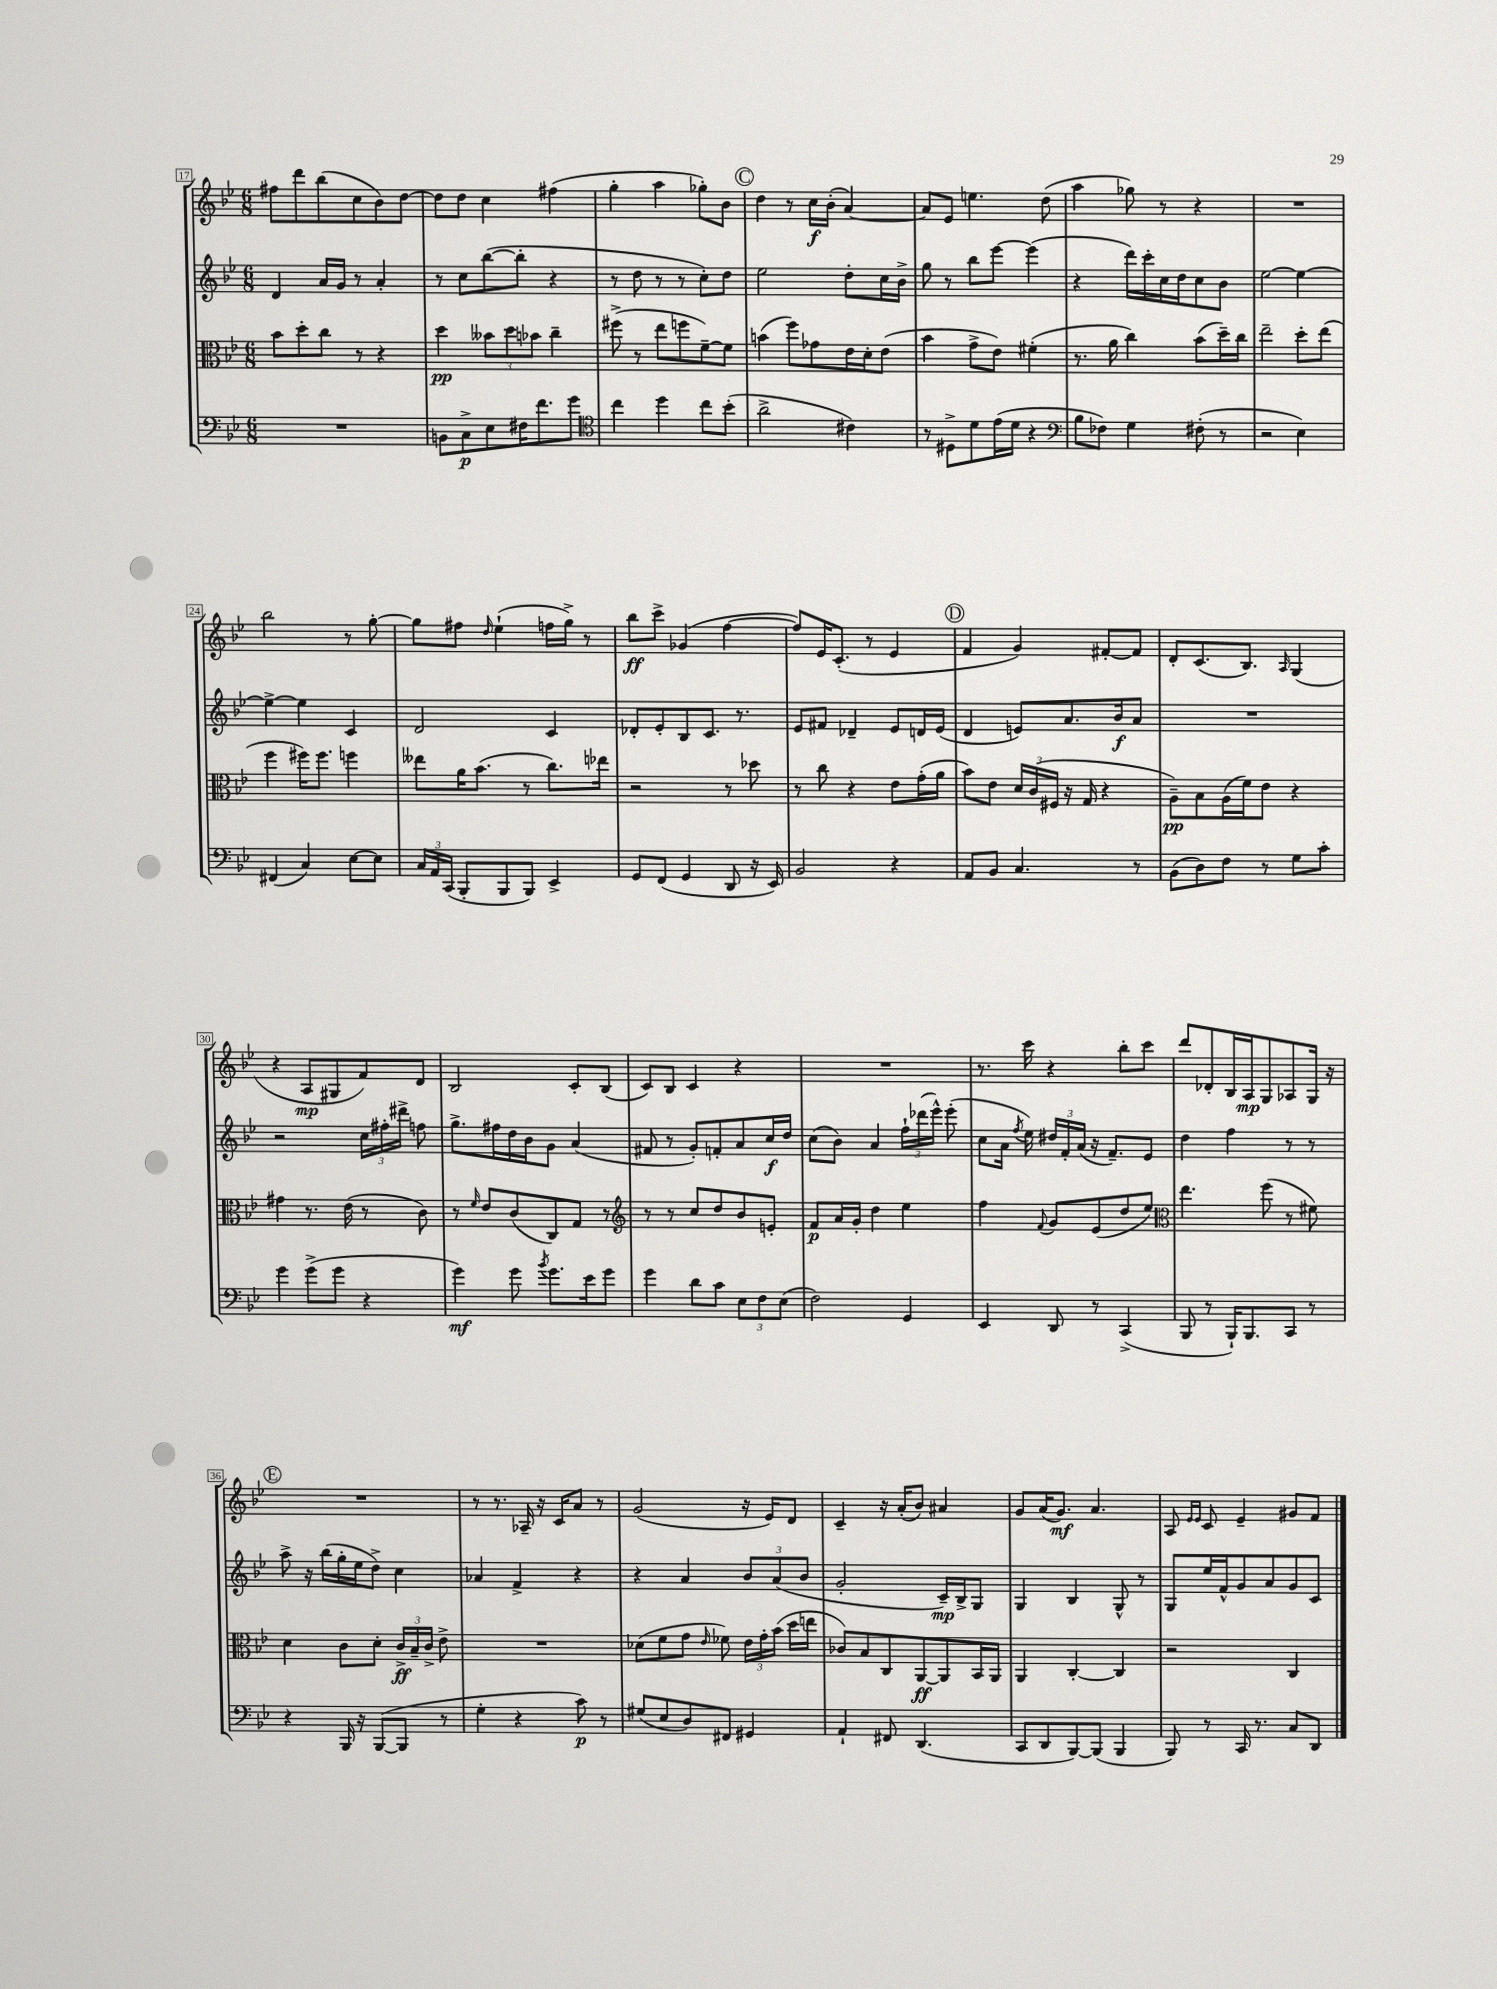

**kern	**kern	**kern	**kern
*staff4	*staff3	*staff2	*staff1
*clefF4	*clefC3	*clefG2	*clefG2
*k[b-e-]	*k[b-e-]	*k[b-e-]	*k[b-e-]
*M6/8	*M6/8	*M6/8	*M6/8
2.r	8b-\L	4d/	8ff#\L
.	8dd'\	.	8ddd\
.	8cc\J	16a/LL	(8bb-\
.	.	16g/JJ	.
.	8r	8r	8cc\
.	4r	4a'/	8b-\)
.	.	.	[8dd\J
=	=	=	=
8BB\L	4dd\	8r	8dd\]L
8C^\	.	8cc\L	8dd\J
8E-\	12b--\L	([8bb-\	4cc\
.	12dd\	.	.
16F#\K	.	8bb-'\]J	.
.	12b-\J	.	.
8.f\	.	.	.
.	4cc~\	4r	(4ff#\
8g\J	.	.	.
=	=	=	=
*clefC4	*	*	*
4cc\	(8ff#^\	8r	4gg'\
.	8r	8dd\	.
4dd\	8ee-\L	8r	4aa\
.	8ff\	8r	.
8cc\L	[8f~\)	8cc'\L)	8gg-'\L)
(8b-'\J	8f\]J	8dd\J	8b-\J
=	=	=	=
2a^\	(4b\	2ee-\	4dd\
.	8ff\L)	.	8r
.	8g-\	.	16cc\LL
.	.	.	(16b-'\JJ
4c#\)	16e-\L	8dd'\L	[4a/)
.	16d'\J	.	.
.	(8e-\J	16cc\L	.
.	.	16b-^\JJ	.
=	=	=	=
8r	4b-\	8gg\	8a/]L
8D#^\L	.	8r	8e-/J
8d\	8g^\L	8bb-\L	4.ee\
(16e-\L	8e-\J)	[8eee-\J	.
16d\JJ	.	.	.
4r	(4f#'\	(4eee-\]	.
.	.	.	(8dd\
=	=	=	=
*clefF4	*	*	*
8B-\L	8.r	4r	4aa\
8F-\J)	.	.	.
.	16a\	.	.
4G\	4cc\)	16ddd\LL)	8gg-\)
.	.	16ccc'\	.
.	.	16cc\	8r
.	.	16dd\J	.
(8F#'\	(8b-\L	8cc\	4r
8r	16dd~\L)	8b-\J	.
.	16cc\JJ	.	.
=	=	=	=
2r	2ee-~\	[2ee-\	2.r
4E-\)	8dd'\L	4ee-\_	.
.	(8ee-\J	.	.
=	=	=	=
(4FF#/	4ff\	4ee-^\_	2bb-\
4C/)	16ff#\LK)	4ee-\]	.
.	8.ff#\J	.	.
[8E-\L	4ff\	4c/	8r
8E-\]J	.	.	[8gg'\
=	=	=	=
24C/LL	8ee--\L	2d/	8gg\]L
24AA/	.	.	.
(24CC/JJ	.	.	.
8BBB-'/L	16a\K	.	8ff#\J
.	(8.b-\J	.	.
.	.	.	16qqdd/
8BBB-/	.	.	(4ee-`\
8BBB-/J)	8r	.	.
4EE-^/	8.cc\L)	4c/	16ff\LL
.	.	.	16gg^\JJ)
.	.	.	8r
.	16ee-\Jk	.	.
=	=	=	=
8GG/L	2r	8d-'/L	8bb-\L
(8FF/J	.	8e-'/	8ccc^\J
4GG/	.	8B-/	(4g-/
.	.	8.c/J	.
8DD/	8r	.	[4ff\
.	.	8.r	.
16r	8dd-\	.	.
16EE-/)	.	.	.
=	=	=	=
2BB-/	8r	8e-/L	8ff/]L)
.	8cc\	8f#/J	16e-/K
.	.	.	(8.c'/J
.	4r	4d-~/	.
.	.	.	8r
4r	8e-\L	8e-/L	4e-/
.	(16g'\L	16d/L	.
.	16a\JJ	(16e-/JJ	.
=	=	=	=
8AA/L	8b-\L)	4d/	4f/
8BB-/J	8e-\J	.	.
4.C/	24d/LL	8e/L)	4g/)
.	(24c/	.	.
.	24F#/JJ	.	.
.	16r	8.a/	.
.	16G/	.	.
.	4r	.	[8f#'/L
.	.	16b-/k	.
8r	.	8a/J	8f#/]J
=	=	=	=
(8BB-\L	8A~\L)	2.r	8d'/L
8D\)	8B-\	.	(8.c/
8F\J	(16A\L	.	.
.	16f\J)	.	8.B-/J)
8r	8e-\J	.	.
.	.	.	16qqA/
8G\L	4r	.	(4G/
8c'\J	.	.	.
=	=	=	=
4g\	4g#\	2r	4r
(8g^\L	8.r	.	8A/L
8g\J	.	.	8G#/
.	(16e-\	.	.
4r	8r	24cc\LL	8f/)
.	.	24ff#'\	.
.	.	24ddd#^\JJ	.
.	8c\)	8ff\	8d/J
=	=	=	=
4g\)	8r	8.gg^\L	2B-/
.	16qqf/	.	.
.	8e-/L	.	.
.	.	16ff#\L	.
8g\	(8c/	16dd\	.
.	.	16b-\J	.
8qb-/	.	.	.
8.g\L	8C/)	8g\J	.
.	8G/J	(4a/	8c'/L
16e-\k	.	.	.
8g\J	8r	.	(8B-/J
=	=	=	=
*	*clefG2	*	*
4g\	8r	8f#/	8c/L)
.	8r	8r	8B-/J
8d\L	8cc/L	8g'/L)	4c/
8c\J	8dd/	8f'/	.
12E-\L	8b-/	8a/	4r
12F\	.	.	.
.	8e'/J	16cc/L	.
(12E-\J	.	.	.
.	.	16dd/JJ	.
=	=	=	=
2F\)	8f/L	(8cc\L	2.r
.	16a/L	8b-\J)	.
.	16g'/JJ	.	.
.	4dd\	4a/	.
4GG/	4ee-\	24ff`\LL	.
.	.	(24ddd-\	.
.	.	24eee-^^\JJ)	.
.	.	(8eee-'\	.
=	=	=	=
4EE-/	4ff\	8cc\L	8.r
.	.	16a\Jk	.
.	.	8qff/	.
.	.	16ee-\)	16ccc\
.	8qqf/	.	.
8DD/	8g/L	24dd#/LL	4r
.	.	24f'/	.
.	.	(24a/JJ	.
8r	(8e-/	16r	.
.	.	8.f~/L)	.
(4CC^/	8dd/	.	8bb-'\L
.	8ee-/J)	8e-/J	8ccc\J
=	=	=	=
*	*clefC3	*	*
8BBB-/	4.ee-\	4dd\	8ddd/L
8r	.	.	8d-'/
16BBB-`/LK)	.	4ff\	16B-/L
8.BBB-/	.	.	16A/J
.	(8ff\	.	8G/
8CC/J	8r	8r	8A-/
8r	8f#\)	8r	16G/Jk
.	.	.	16r
=	=	=	=
4r	4d\	8aa^\	2.r
.	.	16r	.
.	.	(16bb-\LL	.
16BBB-/	8c\L	16gg'\	.
16r	.	16ee-\J	.
([8BBB-/L	8d'\J	8dd^\J)	.
8BBB-/]J	24c^/LL	4cc\	.
.	24B-~/	.	.
.	24c^/JJ	.	.
8r	8e-^\	.	.
=	=	=	=
4G'\	2.r	4a-/	8r
.	.	.	8.r
4r	.	4f^/	.
.	.	.	16A-~/
.	.	.	16r
.	.	.	16c/LK
8c\)	.	4r	8a/J
8r	.	.	8r
=	=	=	=
(8G#/L	(8d-\L	4r	(2g/
8E-/	8f\	.	.
8D/)	8g\J	4a/	.
.	16qqe-/	.	.
8FF#/J	8f-\)	.	.
4GG#/	24e-\LL	12b-/L	16r
.	24g'\	.	.
.	.	.	16e-/LK)
.	(24b-\JJ	(12a/	.
.	16dd\LL	.	8d/J
.	.	12b-/J	.
.	16ee\JJ	.	.
=	=	=	=
4AA`/	8c-/L)	2g'/	4c~/
.	8B-/	.	.
8FF#/	8C/	.	16r
.	.	.	(16a'/LK
(4.DD/	[8AA/	.	8b-/J)
.	8AA/]	16c~/LL)	4a#/
.	.	16B-^/J	.
.	16BB-/L	8G/J	.
.	16AA/JJ	.	.
=	=	=	=
8CC/L	4AA/	4G/	8g/L
8DD/	.	.	(16a/K
.	.	.	8.g/J)
[8BBB-/)	[4C'/	4B-/	.
(8BBB-/]J	.	.	4.a/
4BBB-/	4C/]	8G^^/	.
.	.	8r	.
=	=	=	=
8BBB-/)	2r	8G/L	8A/
.	.	.	16qqe-/LL
.	.	.	16qqe-/JJ
8r	.	16ee-/L	8c/
.	.	16f^^/J	.
16CC/	.	8g/	4e-~/
8.r	.	.	.
.	.	8a/	.
8C/L	4C/	8g/	8g#/L
8DD/J	.	8c/J	8f/J
==	==	==	==
*-	*-	*-	*-
